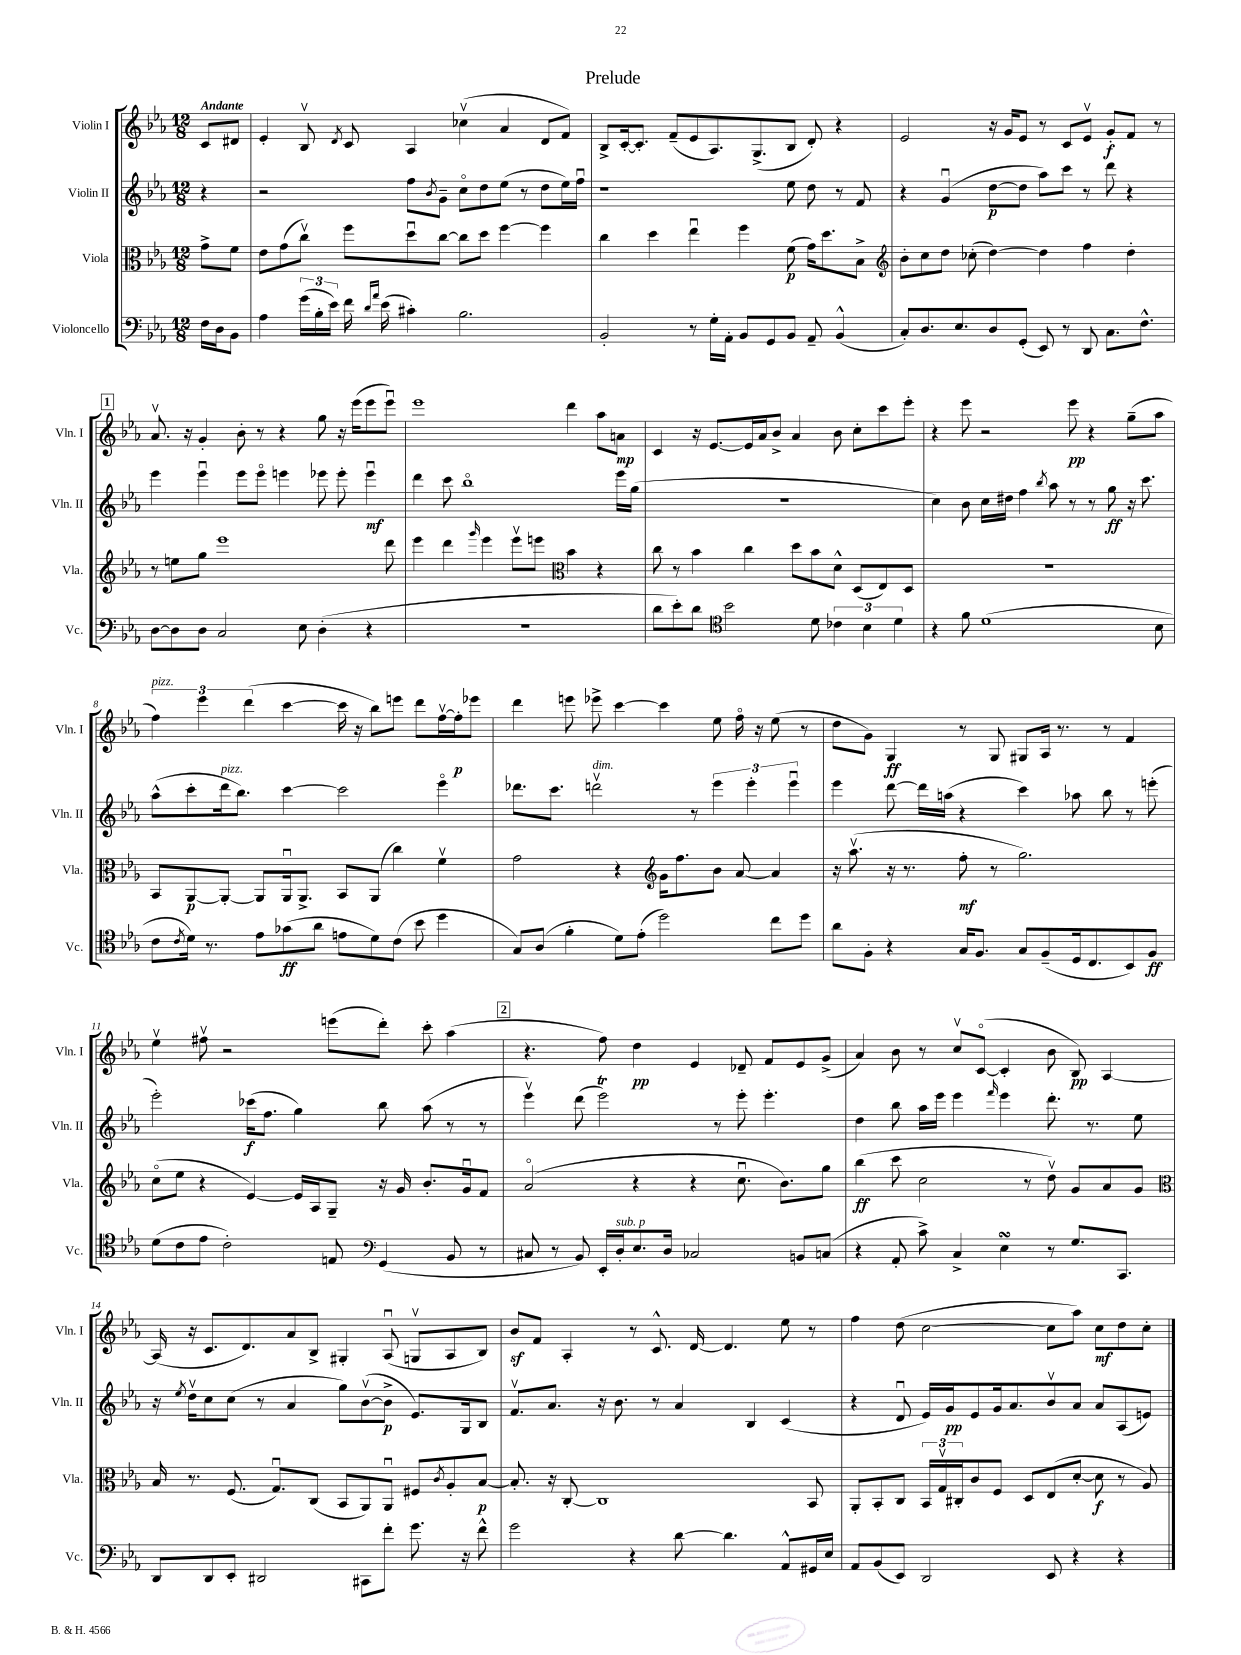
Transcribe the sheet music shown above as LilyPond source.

\header { title = "Prelude" }
<<
\new StaffGroup <<
\new Staff = "s0" \with { instrumentName = "Violin I" shortInstrumentName = "Vln. I" } {
    \clef treble \key ees \major \numericTimeSignature \time 12/8 \partial 4 \tempo "Andante"
    c'8 dis'8 |
    ees'4-. bes8\upbow \acciaccatura { d'8 } c'8 aes4 ces''4\upbow( aes'4 d'8 f'8) |
    bes8-> c'16~-. c'8.-. f'8--( ees'8 aes8.) g8.->( bes8 d'8-.) r4 |
    ees'2 r16 g'16 ees'8 r8 c'8 ees'8\upbow g'8-.\f f'8 r8 |
    \mark \markup { \box "1" } aes'8.\upbow r16 g'4-. bes'8-. r8 r4 g''8 r16 ees'''16( ees'''8 ees'''8\downbow) |
    ees'''1 d'''4 aes''8 a'8\mp |
    c'4 r16 ees'8.~ ees'16 aes'16 bes'8-> aes'4 bes'8 c''8-. c'''8 ees'''8-. |
    r4 ees'''8 r2 ees'''8\pp r4 g''8--( aes''8 |
    \tuplet 3/2 { f''4^\markup { \italic "pizz." }) ees'''4 d'''4( } c'''4~ c'''16 r16 bes''8) e'''8 d'''8 f''16~\upbow f''16-.\p ees'''8 |
    d'''4 e'''8 ees'''8-> c'''4~ c'''4 ees''8 f''16\flageolet r16 ees''8( r8 |
    d''8 g'8) g4\ff r8 g8 gis8 aes16 r8. r8 f'4 |
    ees''4\upbow fis''8\upbow r2 e'''8( d'''8-.) c'''8-. aes''4( |
    \mark \markup { \box "2" } r4. f''8) d''4\pp ees'4 des'8-- f'8 ees'8 g'8->( |
    aes'4) bes'8 r8 c''8\upbow c'8~\flageolet( c'4-. bes'8 bes8\pp) aes4~ |
    aes16( r16 c'8. d'8.) aes'8 bes8-> gis4-. aes8\downbow( g8\upbow aes8 bes8) |
    bes'8\sf f'8 aes4-. r8 c'8.-^ d'16~ d'4. ees''8 r8 |
    f''4 d''8( c''2~ c''8 aes''8) c''8\mf d''8 c''8-. \bar "|." |
}
\new Staff = "s1" \with { instrumentName = "Violin II" shortInstrumentName = "Vln. II" } {
    \clef treble \key ees \major \numericTimeSignature \time 12/8 \partial 4
    r4 |
    r2 f''8 \acciaccatura { bes'8 } g'8-- c''8\flageolet d''8 ees''8( r8 d''8 ees''16) f''16\downbow |
    r1 ees''8 d''8 r8 f'8 |
    r4 g'4\downbow( d''8~\p d''8 aes''8) c'''8 r8 d'''8 r4 |
    \mark \markup { \box "1" } ees'''4 ees'''4\downbow ees'''8 ees'''8\flageolet e'''4 ees'''8 ees'''8-. ees'''4\downbow\mf |
    d'''4 c'''8 bes''1\flageolet ees'''16 g''16( |
    R1. |
    c''4) bes'8 c''16 dis''16 f''4 \acciaccatura { bes''8 } aes''8 r8 r8 g''8\ff r16 c'''8. |
    aes''8-^( c'''8-. d'''16^\markup { \italic "pizz." } bes''8.) c'''4~ c'''2 ees'''4\flageolet |
    des'''8. c'''8. d'''2\upbow^\markup { \italic "dim." } r8 \tuplet 3/2 { ees'''4 ees'''4-. ees'''4\downbow } |
    ees'''4 d'''8~ d'''16 a''16( r4 c'''4) aes''8 bes''8 r8 e'''8-.( |
    ees'''2-.) ces'''16\f( f''8. g''4) bes''8 aes''8( r8 r8 |
    \mark \markup { \box "2" } ees'''4\upbow) d'''8( ees'''2\trill) r8 ees'''8-. ees'''4.-. |
    d''4 bes''8 aes''16 ees'''16 ees'''4 \grace { f'''16 } ees'''4 d'''8.-. r8. ees''8 |
    r16 \acciaccatura { ees''8 } d''16\upbow c''8 c''8( r8 aes'4 g''8) bes'8~\upbow( bes'8->\p ees'8.) g16 bes8 |
    f'8.\upbow aes'8. r16 bes'8. r8 aes'4 bes4 c'4( |
    r4 d'8\downbow ees'16) g'16\pp ees'8 g'16 aes'8. bes'8\upbow aes'8 aes'8 aes8( e'8) \bar "|." |
}
\new Staff = "s2" \with { instrumentName = "Viola" shortInstrumentName = "Vla." } {
    \clef alto \key ees \major \numericTimeSignature \time 12/8 \partial 4
    g'8-> f'8 |
    ees'8 g'8( c''8\upbow) f''8 d''8\downbow c''8~ c''8 d''8 f''4~ f''4 |
    c''4 d''4 ees''4\downbow f''4 f'8\p( g'16) d''8. bes8-> |
    \clef treble bes'8-. c''8 d''8 ces''8-.( d''4~) d''4 f''4 d''4-. |
    \mark \markup { \box "1" } r8 e''8 g''8 ees'''1 d'''8 |
    ees'''4 d'''4 \grace { g'''16 } ees'''4 ees'''8\upbow e'''8 \clef alto bes'4 r4 |
    c''8 r8 bes'4 c''4 d''8 bes'8 d'8-^ d8( ees8) d8 |
    R1. |
    bes,8 aes,8~\p aes,8~-. aes,8 aes,16\downbow aes,8.-> bes,8 aes,8( c''4) f'4\upbow |
    g'2 r4 \clef treble g'16 f''8. bes'8 aes'8~ aes'4 |
    r16 aes''8.\upbow( r16 r8. f''8-.\mf r8 g''2.) |
    c''8\flageolet( ees''8 r4 ees'4~) ees'16 aes16 g8-- r16 g'16 bes'8.-. g'16\downbow f'8 |
    \mark \markup { \box "2" } aes'2\flageolet( r4 r4 c''8.\downbow bes'8.) g''8 |
    bes''4\ff( c'''8 c''2 r8 d''8\upbow) g'8 aes'8 g'8 |
    \clef alto bes16 r8. f8.( g8.\downbow) c8( bes,8 aes,8) aes,8\downbow fis8 \acciaccatura { c'8 } aes8-. bes8~\p |
    bes8.-. r16 c8~-. c1 bes,8 |
    aes,8-. bes,8-. c8 \tuplet 3/2 { bes,16 g16\upbow cis16-. } c'8 f8 d8 ees8( d'8~-. d'8\f r8 aes8) \bar "|." |
}
\new Staff = "s3" \with { instrumentName = "Violoncello" shortInstrumentName = "Vc." } {
    \clef bass \key ees \major \numericTimeSignature \time 12/8 \partial 4
    f16 d16 bes,8 |
    aes4 \tuplet 3/2 { g'16( bes16-. ees'16) } f'16 \grace { d'16 aes'16 } ees'16( cis'4-.) bes2. |
    bes,2-. r8 g16-. aes,16-. bes,8 g,8 bes,8 aes,8-- bes,4-^( |
    c8-.) d8. ees8. d8 g,8-.( ees,8) r8 d,8 c8. f8.-^ |
    \mark \markup { \box "1" } d8~ d8 d8 c2 ees8 d4-.( r4 |
    R1. |
    d'8 ees'8-.) d'8 \clef tenor bes'2 d'8 \tuplet 3/2 { ces'4 bes4 d'4 } |
    r4 f'8 d'1( bes8 |
    c'8 \acciaccatura { c'8 } d'16) r8. ees'8 ges'8\ff( aes'8 e'8 d'8) c'8( bes'8 d''4 |
    g8) aes8( f'4-. d'8) ees'8-.( d''2) c''8 d''8 |
    aes'8 f8-. r4 g16 f8. g8 f8--( d16 c8. bes,8) f8\ff |
    d'8( c'8 ees'8 c'2-.) e8 \clef bass g,4( bes,8 r8 |
    \mark \markup { \box "2" } cis8 r8 bes,8) ees,16-. d16-.^\markup { \italic "sub. p" } ees8. d16 ces2 b,8 c8( |
    r4 aes,8-. c'8->) c4-> ees4\turn r8 g8. c,8. |
    d,8 d,8 ees,8-. dis,2 cis,8 f'8-. g'8. r16 f'8-^ |
    g'2 r4 d'8~ d'4. aes,8-^ gis,16 ees16 |
    aes,8 bes,8( ees,8) d,2 ees,8 r4 r4 \bar "|." |
}
>>
>>
